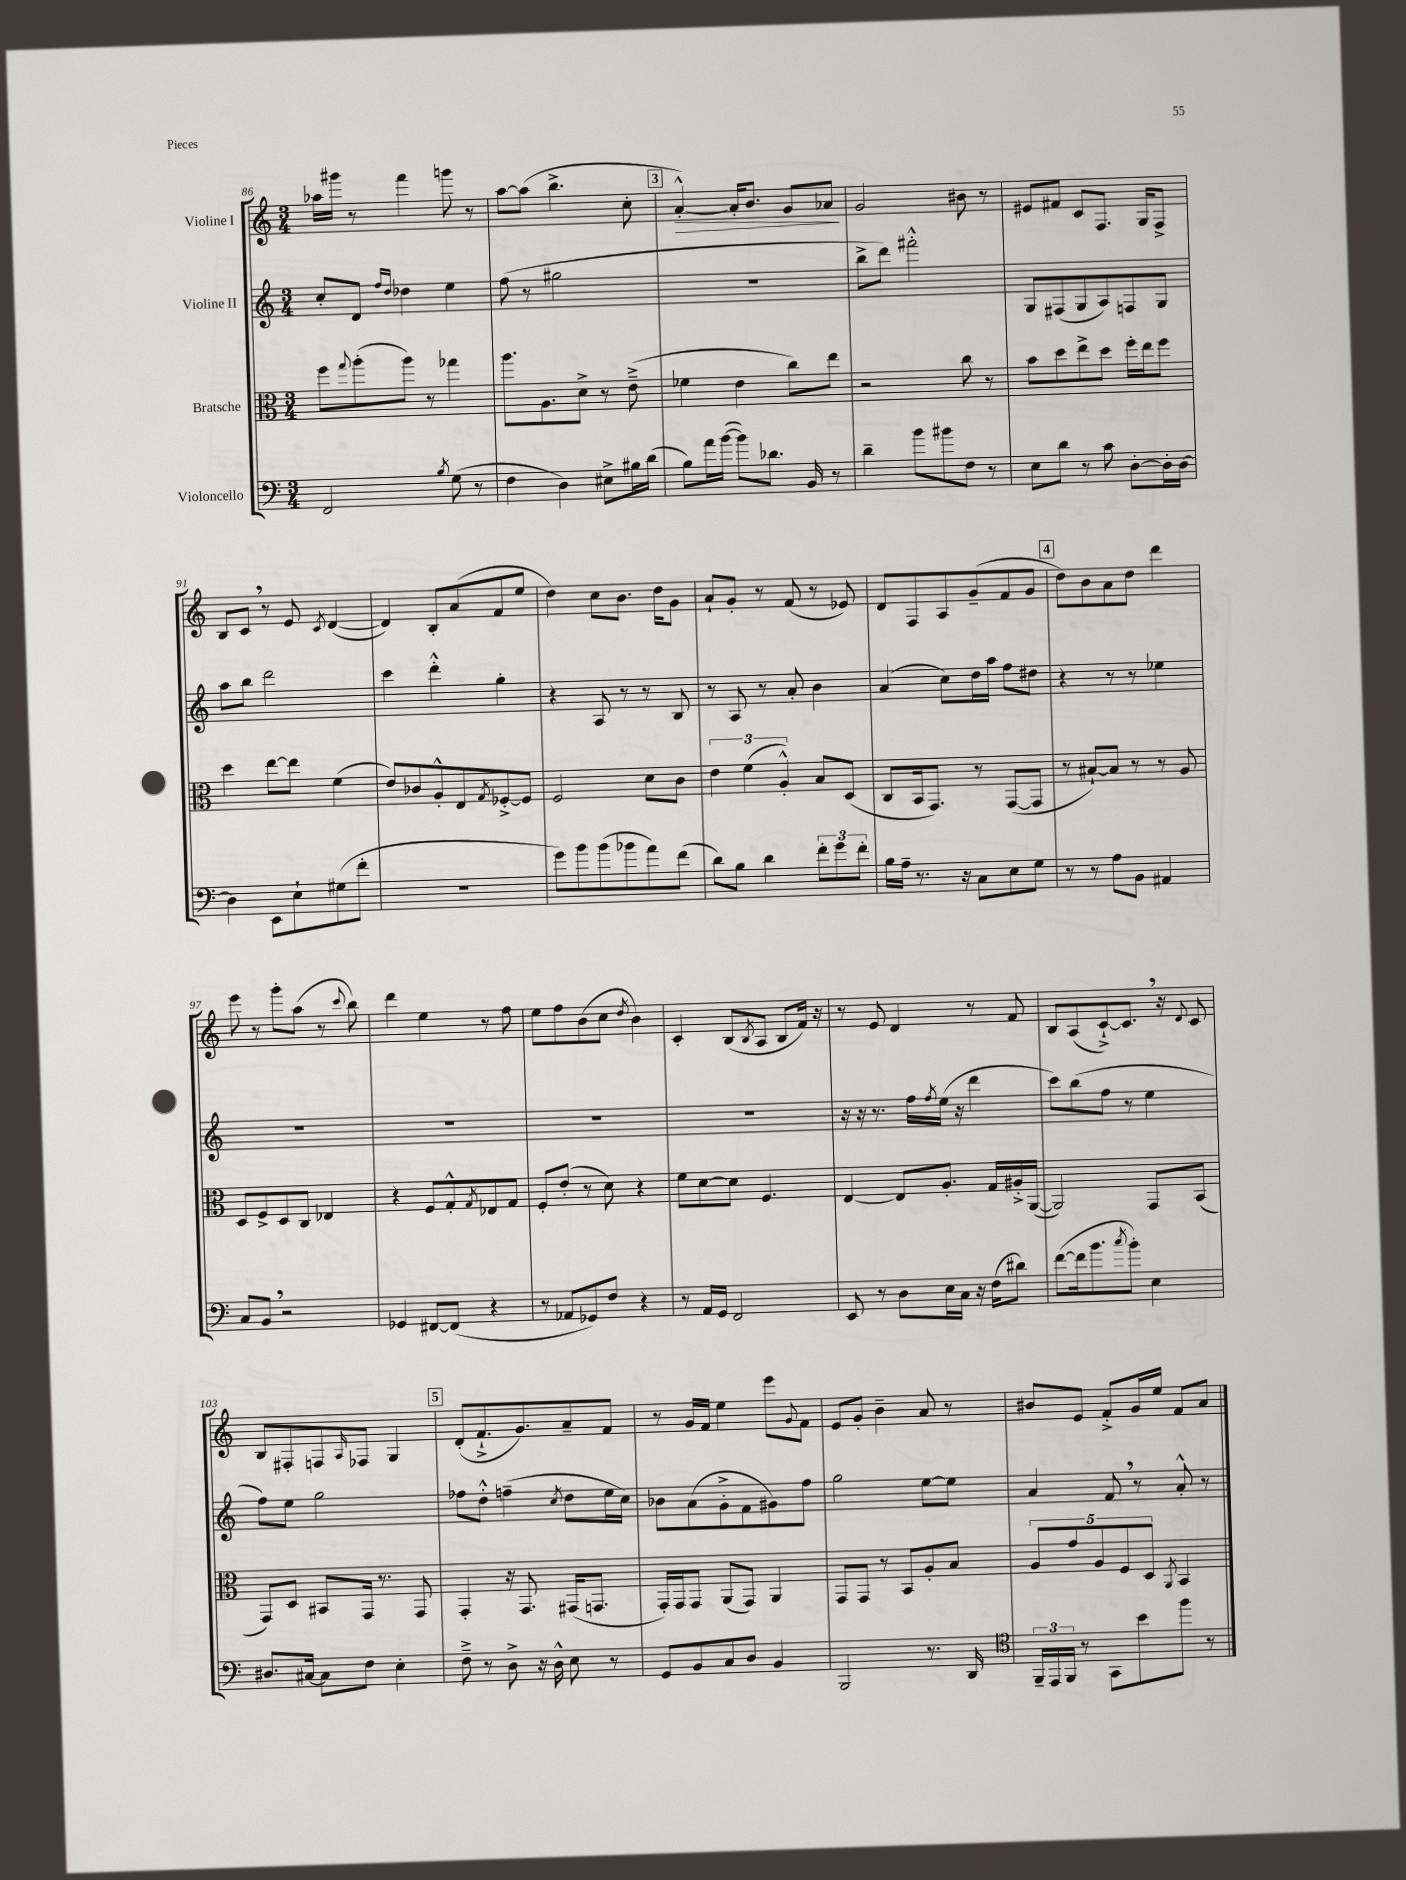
<<
\new StaffGroup <<
\new Staff = "s0" \with { instrumentName = "Violine I" } {
    \clef treble \key c \major \numericTimeSignature \time 3/4
    aes''16 gis'''16 r8 f'''4 g'''8 r8 |
    a''8~ a''8( b''4.-> c''8-. |
    \mark \markup { \box "3" } a'4~-.-^\>) a'16-. b'8. g'8 aes'8\! |
    g'2 bis'8 r8 |
    eis'8 fis'8 c'8 f8. g16 f8-> |
    b8 c'8 \breathe r8 e'8 \acciaccatura { c'8 } d'4~( |
    d'4) b8-. a'8( f'8 e''8 |
    d''4) c''8 b'8. d''16 g'8 |
    a'8-! g'8-. r8 f'8( r8 ees'8) |
    d'8 f8 a8 g'8--( f'8 g'8 |
    \mark \markup { \box "4" } d''8) b'8 a'8 d''8 d'''4 |
    e'''8 r8 g'''8-. a''8( r8 \appoggiatura { c'''8 } b''8) |
    d'''4 e''4 r8 f''8 |
    e''8 f''8 b'8( c''8 \acciaccatura { d''8 } b'4) |
    c'4-. b8( \acciaccatura { b8 } a8 b8 f'16) r16 |
    r8 e'8 d'4 r8 f'8 |
    b8 a8( c'8~-!->) c'8. \breathe r16 \appoggiatura { d'8 } c'8 |
    b8 fis8-. f8 \grace { a16 } fes8 g4 |
    \mark \markup { \box "5" } d'8-.( f'8.-!-> g'8.) a'8-- f'8 |
    r8 g'16 f'16 e''4 e'''8 \appoggiatura { g'8 } f'8 |
    e'8 g'8-. b'4-- a'8 r8 |
    bis'8 e'8 f'8-.-> g'16 e''16 f'8 a'8 \bar "|." |
}
\new Staff = "s1" \with { instrumentName = "Violine II" } {
    \clef treble \key c \major \numericTimeSignature \time 3/4
    c''8-. d'8 \grace { f''16 d''16 } des''4 e''4 |
    f''8( r8 gis''2 |
    \mark \markup { \box "3" } R2. |
    b''8-> d'''8) fis'''2-.-^ |
    g8 fis8( g8 a8) f8 g8 |
    a''8 b''8 d'''2 |
    c'''4 d'''4-.-^ g''4-. |
    r4 a8 r8 r8 b8 |
    r8 a8 r8 a'8-. b'4 |
    a'4( c''8) d''16 a''16 f''8 dis''8 |
    \mark \markup { \box "4" } r4 r8 r8 ees''4 |
    R2. |
    R2. |
    R2. |
    R2. |
    r16 r16 r8. f''16 \acciaccatura { f''8 } e''16( r16 d'''4 |
    c'''8) b''8( f''8 r8 e''4 |
    f''8) e''8 g''2 |
    \mark \markup { \box "5" } fes''8 d''8-.-^ f''4--( \acciaccatura { c''8 } d''8 e''16 c''16) |
    bes'8 a'8( g'8-.-> f'8 gis'8) f''8 |
    g''2 e''8~ e''8 |
    a'4 f'8 \breathe r8 a'8-.-^ r8 \bar "|." |
}
\new Staff = "s2" \with { instrumentName = "Bratsche" } {
    \clef alto \key c \major \numericTimeSignature \time 3/4
    f''8 \appoggiatura { g''8 } a''8-.( a''8) r8 ges''4 |
    a''8. a8. d'8-> r8 e'8--->( |
    \mark \markup { \box "3" } fes'4 e'4 c''8) e''8 |
    r2 c''8 r8 |
    b'8 d''8 e''8-> d''8 f''16-. e''16 f''8 |
    d''4 e''8~ e''8 f'4( |
    e'8) ces'8 a8-.-^ e8 \acciaccatura { g8 } fes8~-.-> fes8 |
    f2 d'8 c'8 |
    \tuplet 3/2 { e'4 f'4( a4-.-^) } b8 d8( |
    c8 b,16 g,8.) r8 g,8~( g,8 |
    \mark \markup { \box "4" } r8 bis8~-!) bis8 r8 r8 a8 |
    d8 f8-> d8 c8 ees4 |
    r4 f8 g8-.-^ \acciaccatura { g8 } ees8 g8 |
    f8-. e'8-.( r8 d'8) r4 |
    f'8 d'8~ d'8 f4. |
    e4~ e8 a8.-. g16 ais16-.-> a,16~( |
    a,2) g,8 b,8( |
    g,8) d8 bis,8 g,16 r8. g,8 |
    \mark \markup { \box "5" } g,4-. r16 g,8. gis,16( g,8. |
    g,16-.) g,16 g,8 a,8( g,8) a,4 |
    g,8 g,8 r8 b,8 a8-. b8 |
    \tuplet 5/4 { a8 g'8 a8 f8 d8 } \acciaccatura { a,8 } b,4 \bar "|." |
}
\new Staff = "s3" \with { instrumentName = "Violoncello" } {
    \clef bass \key c \major \numericTimeSignature \time 3/4
    f,2 \acciaccatura { b8 } g8( r8 |
    f4 d4) eis8-> bis16 d'16( |
    \mark \markup { \box "3" } b8) a'16 b'16~( b'8) des'8. b,16 r8 |
    d'4-- b'8 bis'8 f8 r8 |
    e8 d'8 r8 c'8 d8~-. d16-. d16~ |
    d4 e,8 e8-! gis8( f'8-. |
    R2. |
    g'8) b'8 b'8( bes'8 a'8) f'8( |
    d'8) b8 d'4 \tuplet 3/2 { f'8-. g'8 f'8-. } |
    b16 a16-- r8. r16 c8 e8 g8 |
    \mark \markup { \box "4" } r8 r8 a8 b,8 ais,4 |
    c8 b,8 \breathe r2 |
    ges,4 fis,8~ fis,8( r4 |
    r8 aes,8 ges,8) f8 r4 |
    r8 a,16 g,16 f,2 |
    e,8 r8 d8 e16 c16 r16 f16( dis'8) |
    f'8~( f'16 b'8. \acciaccatura { c''8 } b'8-.) e4 |
    dis8. cis16~ cis8 f8 e4-. |
    \mark \markup { \box "5" } f8---> r8 d8-> r16 d16-^ e8 r8 |
    g,8 b,8 c8 d8 b,4 |
    b,,2 r8. d,16 |
    \clef tenor \tuplet 3/2 { f,16-- e,16 f,16 } r8 g,8 b'8 f''8 r8 \bar "|." |
}
>>
>>
\layout { \context { \Score currentBarNumber = #86 } }
